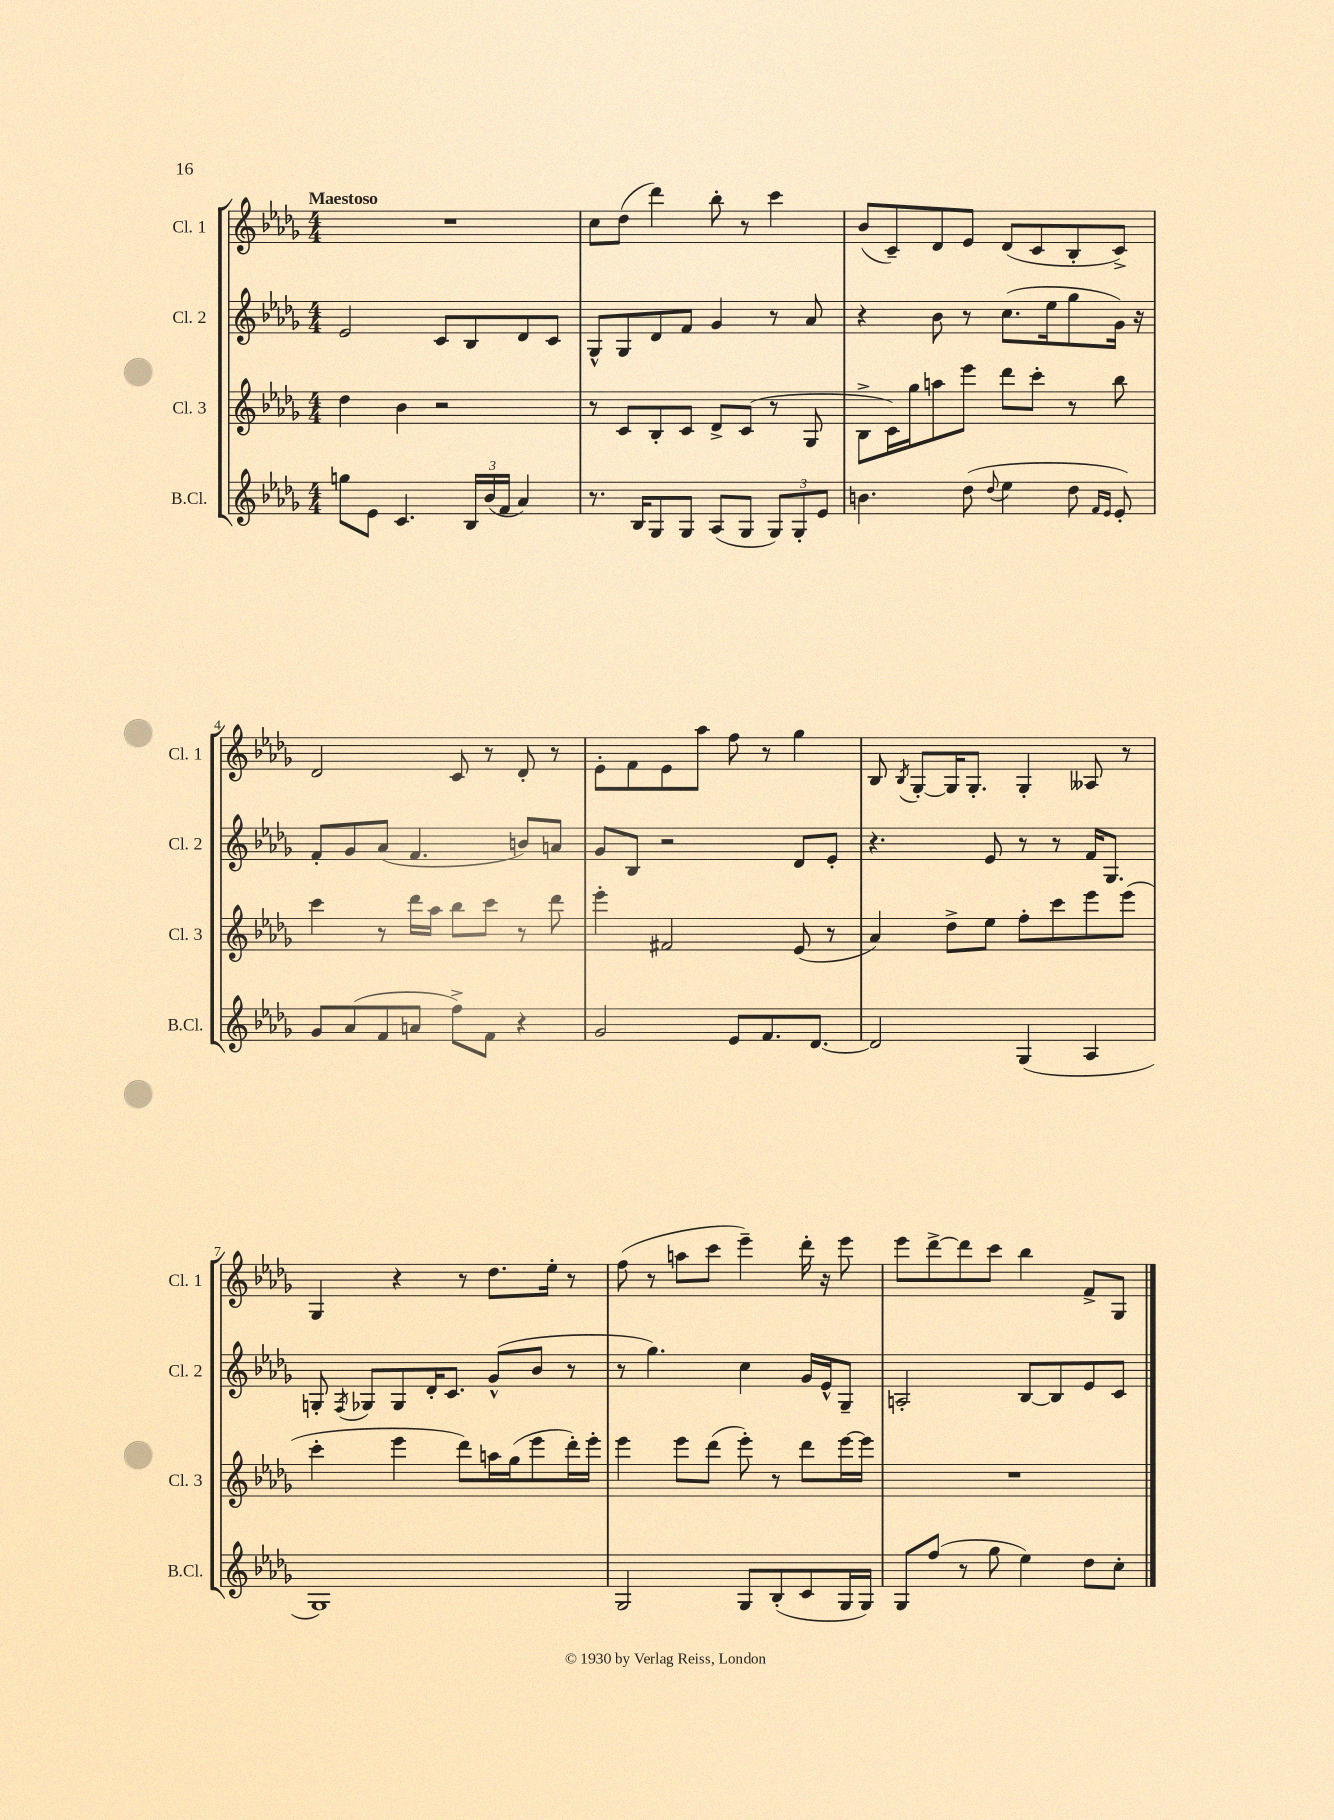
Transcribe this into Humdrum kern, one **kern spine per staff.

**kern	**kern	**kern	**kern
*staff4	*staff3	*staff2	*staff1
*clefG2	*clefG2	*clefG2	*clefG2
*k[b-e-a-d-g-]	*k[b-e-a-d-g-]	*k[b-e-a-d-g-]	*k[b-e-a-d-g-]
*M4/4	*M4/4	*M4/4	*M4/4
8gg	4dd-	2e-	1r
8e-	.	.	.
4.c	4b-	.	.
.	2r	8c	.
24B-	.	8B-	.
(24b-	.	.	.
24f	.	.	.
4a-)	.	8d-	.
.	.	8c	.
=	=	=	=
8.r	8r	8G-^^	8cc
.	8c	8G-	(8dd-
16B-	.	.	.
8G-	8B-'	8d-	4ddd-)
8G-	8c	8f	.
(8A-	8d-^	4g-	8bb-'
8G-	(8c	.	8r
12G-)	8r	8r	4ccc
12G-'	.	.	.
.	8G-	8a-	.
12e-	.	.	.
=	=	=	=
4.b	8B-^	4r	(8b-
.	16c)	.	8c~)
.	16gg-	.	.
.	8aa	8b-	8d-
(8dd-	8eee-	8r	8e-
8qqdd-	.	.	.
4ee-	8ddd-	(8.cc	(8d-
.	8ccc'	.	8c
.	.	16ee-	.
8dd-	8r	8gg-	8B-'
16qqf	.	.	.
16qqe-	.	.	.
8e-')	8bb-	16g-)	8c^)
.	.	16r	.
=	=	=	=
8g-	4ccc	8f'	2d-
(8a-	.	8g-	.
8f	8r	(8a-	.
8a	16ddd-	4.f	.
.	16aa-	.	.
8ff^)	8bb-	.	8c
8f	8ccc	.	8r
4r	8r	8b)	8d-'
.	8ddd-	8a	8r
=	=	=	=
2g-	4eee-'	8g-	8e-'
.	.	8B-	8f
.	2f#	2r	8e-
.	.	.	8aa-
8e-	.	.	8ff
8.f	.	.	8r
.	(8e-	8d-	4gg-
[8.d-	.	.	.
.	8r	8e-'	.
=	=	=	=
2d-]	4a-)	4.r	8B-
.	.	.	8qB-
.	.	.	[8G-'
.	8dd-^	.	16G-]
.	.	.	8.G-'
.	8ee-	8e-	.
(4G-	8ff'	8r	4G-'
.	8ccc	8r	.
4A-	8eee-	16f	8A--
.	.	8.G-	.
.	(8eee-	.	8r
=	=	=	=
1G-)	4ccc'	8G'	4G-
.	.	8qF	.
.	.	8G-	.
.	4eee-	8G-	4r
.	.	16d-'	.
.	.	8.c	.
.	8ddd-)	.	8r
.	16aa	(8g-^^	8.dd-
.	(16gg-	.	.
.	8eee-	8b-	.
.	.	.	16ee-'
.	16ddd-')	8r	8r
.	16eee-'	.	.
=	=	=	=
2G-	4eee-	8r	(8ff
.	.	4.gg-)	8r
.	8eee-	.	8aa
.	(8ddd-	.	8ccc
8G-	8eee-')	4cc	4eee-~)
(8B-'	8r	.	.
8c	8ddd-	16g-	16ddd-'
.	.	16e-^^	16r
16G-	[16eee-	8G-~	8eee-
16G-)	16eee-]	.	.
=	=	=	=
8G-	1r	2A'	8eee-
(8ff	.	.	[8ddd-^
8r	.	.	8ddd-]
8gg-	.	.	8ccc
4ee-)	.	[8B-	4bb-
.	.	8B-]	.
8dd-	.	8e-	8f^
8cc'	.	8c	8G-
==	==	==	==
*-	*-	*-	*-
